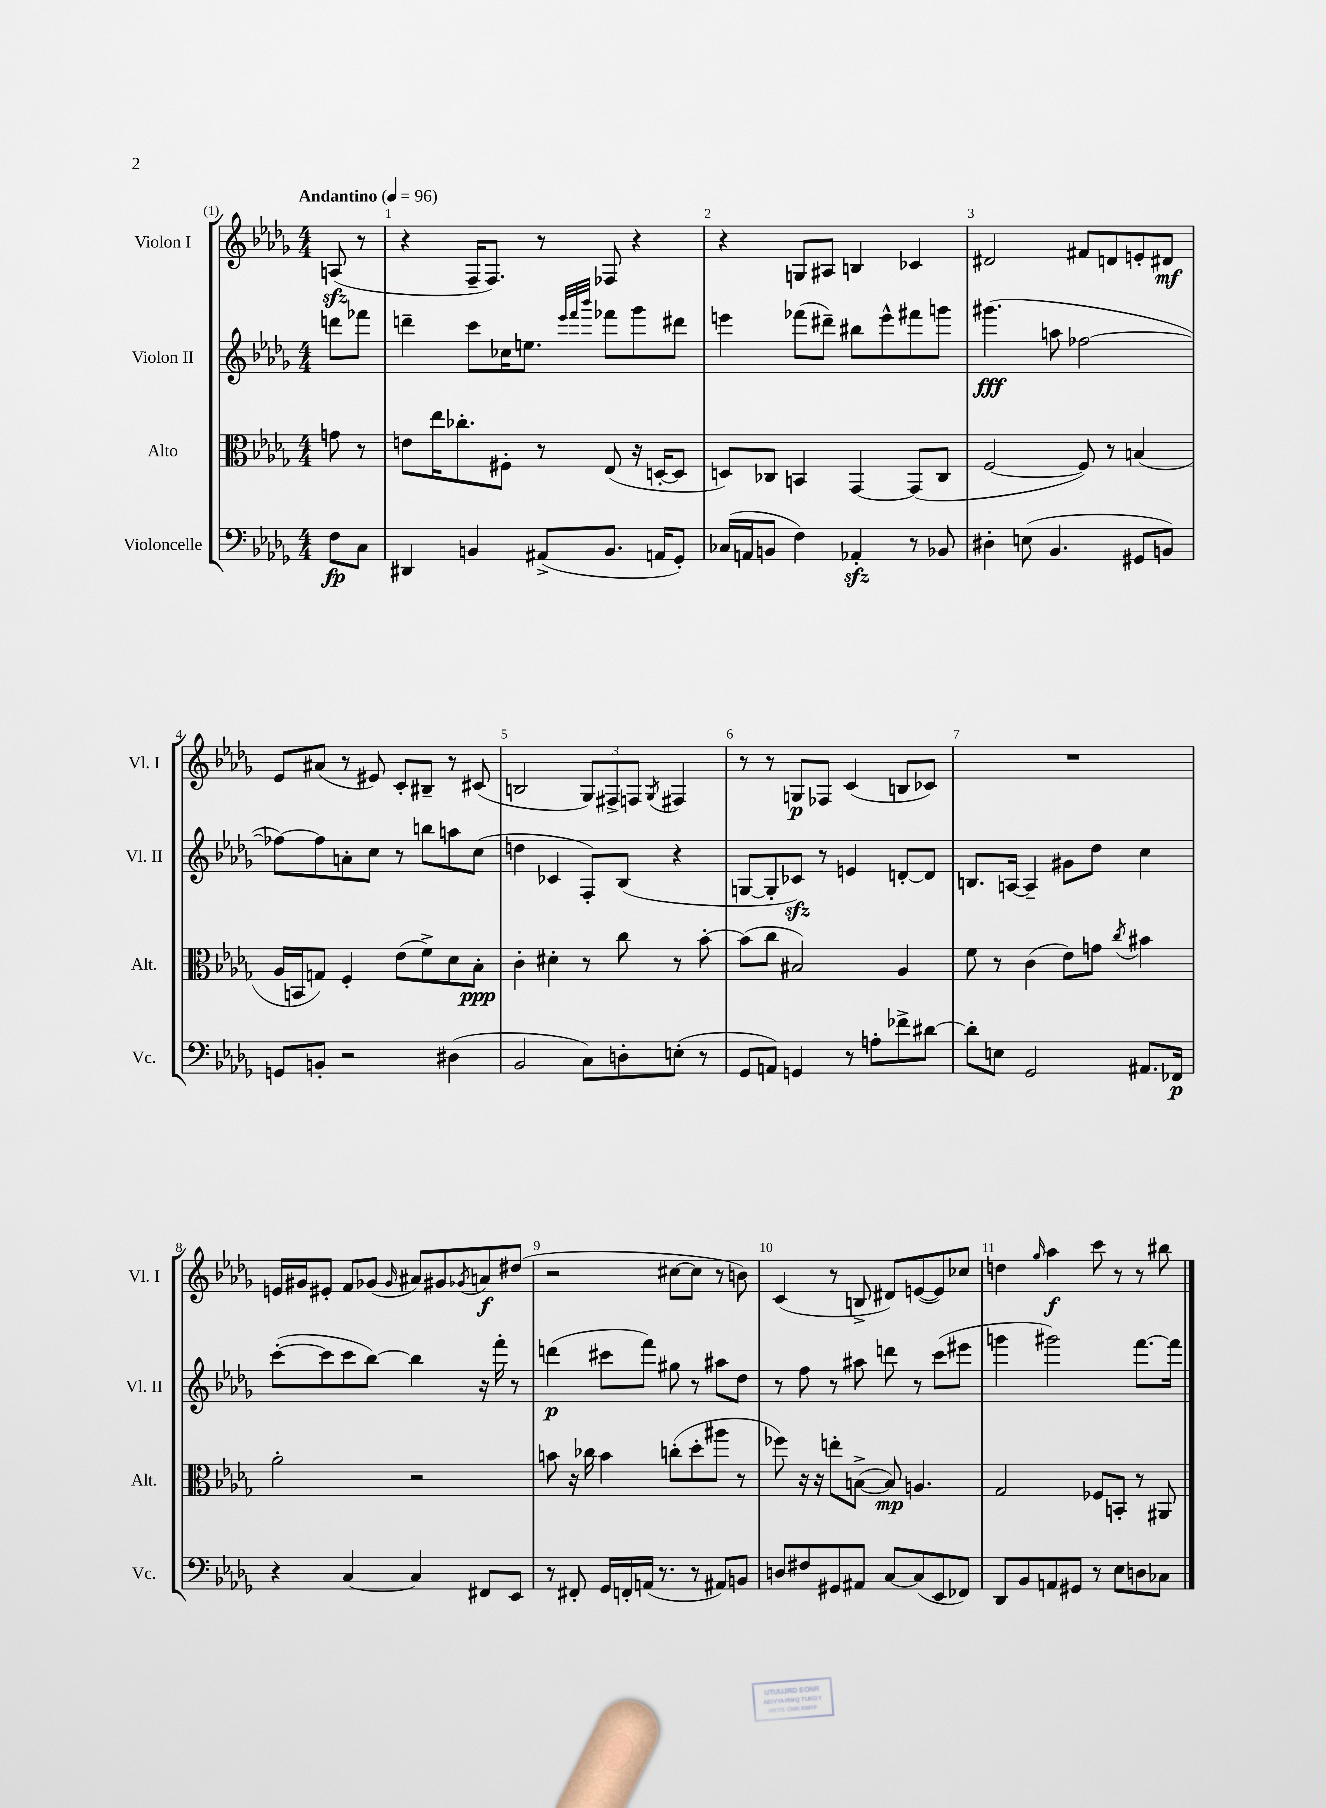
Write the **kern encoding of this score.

**kern	**kern	**kern	**kern
*staff4	*staff3	*staff2	*staff1
*clefF4	*clefC3	*clefG2	*clefG2
*k[b-e-a-d-g-]	*k[b-e-a-d-g-]	*k[b-e-a-d-g-]	*k[b-e-a-d-g-]
*M4/4	*M4/4	*M4/4	*M4/4
*MM96	*MM96	*MM96	*MM96
8F	8g	8ddd	(8A
8C	8r	8fff-	8r
=	=	=	=
4DD#	8e	4ddd~	4r
.	16ee-	.	.
.	8.cc-'	.	.
4BB	.	8ccc	16F~
.	.	.	8.F)
.	8F#'	16cc-	.
.	.	8.ee	.
(8AA#^	8r	.	8r
.	.	32qqeee-	.
.	.	32qqfff	.
.	.	32qqbbb-	.
8.BB	(8E-	8fff-	8F-
.	16r	8ggg-	4r
16AA	[16D'	.	.
8GG-')	8D]	8ddd#	.
=	=	=	=
(16C-	8D)	4eee	4r
16AA	.	.	.
8BB	8C-	.	.
4F)	4BB	(8fff-	8G
.	.	8ddd#~)	8A#
4AA-'	[4GG-	8bb#	4B
.	.	8eee^^	.
8r	(8GG-]	8fff#	4c-
8BB-	8C-	8ggg	.
=	=	=	=
4D#'	[2F	(4.ggg#	2d#
(8E	.	.	.
4.BB-	.	8aa	.
.	8F])	[2ff-	8f#
.	8r	.	8d
8GG#	(4B	.	8e'
8BB)	.	.	8d#
=	=	=	=
8GG	16A-	8ff-_)	8e-
.	16BB	.	.
8BB'	8G)	8ff-]	(8a#
2r	4F'	8a'	8r
.	.	8cc	8e#)
.	(8e-	8r	8c'
.	8f^)	8bb	8B#~
(4D#	8d-	8aa	8r
.	8B-'	(8cc	(8c#
=	=	=	=
2BB-	4c'	4dd	2B
.	4d#'	4c-	.
8C)	8r	8F')	12G-)
.	.	.	12F#^
8D'	8cc	(8B-	.
.	.	.	12F
.	.	.	8qG-
(8E'	8r	4r	4F#
8r	[8b-'	.	.
=	=	=	=
8GG-	(8b-]	[8G	8r
8AA)	8cc	8G']	8r
4GG	2B#)	8c-)	8G
.	.	8r	8F-
8r	.	4e	(4c
8A'	.	.	.
8f-^	4A-	[8d'	8B
[8d#	.	8d]	8c-)
=	=	=	=
8d#']	8f	8.B	1r
8E	8r	.	.
.	.	[16A	.
2GG-	(4c	4A~]	.
.	8e-)	8g#	.
.	8g	8dd-	.
.	8qcc	.	.
8.AA#	4b#	4cc	.
16FF-	.	.	.
=	=	=	=
4r	2a-'	([8ccc'	16e
.	.	.	16g#
.	.	8ccc]	8e#'
[4C	.	8ccc	8f
.	.	[8bb-)	(8g-
.	.	.	16qqg-
4C]	2r	4bb-]	8a#)
.	.	.	8g#
.	.	.	8qg-
8FF#	.	16r	8a
.	.	16fff'	.
8EE-	.	8r	(8dd#
=	=	=	=
8r	8b	(4ddd	2r
8FF#'	16r	.	.
.	16cc-	.	.
16GG-	4b	8ccc#	.
16FF'	.	.	.
(16AA	.	8fff)	.
8.r	.	.	.
.	(8cc'	8gg#	[8cc#
8r	8dd-'	8r	8cc#]
8AA#)	8aa#	8aa#	8r
8BB	8r	8dd-	8b)
=	=	=	=
8D	8ff-)	8r	(4c
8F#	16r	8ff	.
.	16r	.	.
8GG#	8ee'	8r	8r
8AA#	([8B^	8aa#	8B^
[8C	8B])	8ddd	8d#)
(8C]	4.A	8r	([8e
8EE-	.	(8ccc	8e])
8FF-)	.	8eee#	8cc-
=	=	=	=
8DD-	2G-	4ggg	4dd
8BB-	.	.	.
.	.	.	16qqgg-
8AA	.	2ggg#)	4aa-
8GG#	.	.	.
8r	8F-	.	8ccc
8E-	8BB'	.	8r
8D	8r	[8.fff	8r
8C-	8AA#	.	8bb#
.	.	16fff]	.
==	==	==	==
*-	*-	*-	*-
